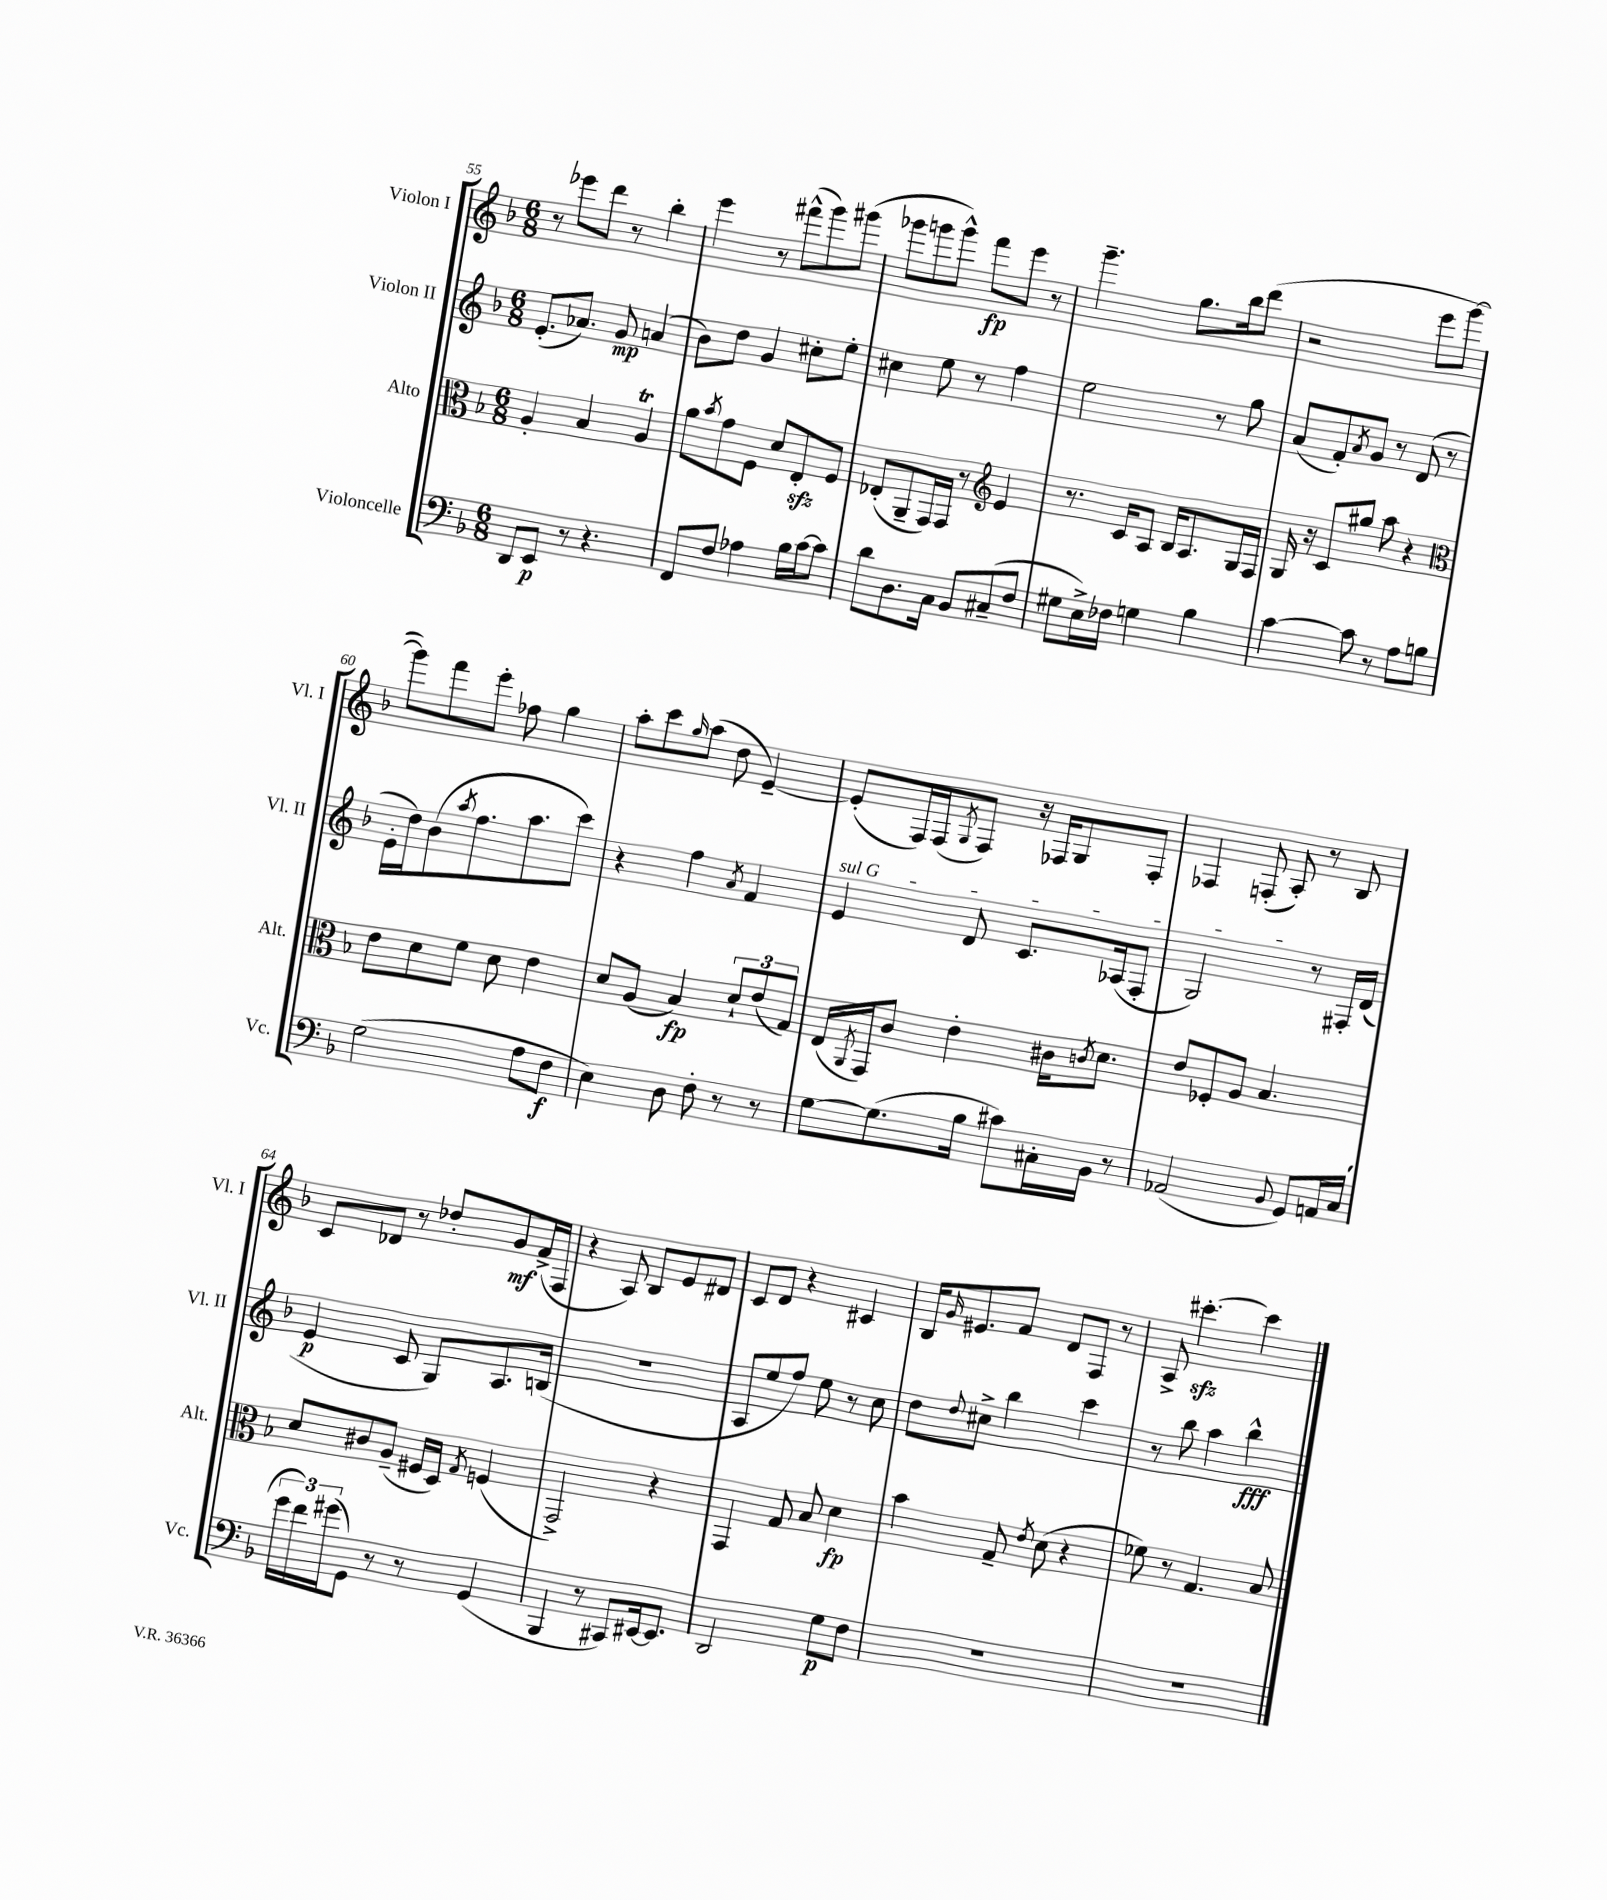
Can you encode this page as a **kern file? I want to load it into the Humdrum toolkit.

**kern	**kern	**kern	**kern
*staff4	*staff3	*staff2	*staff1
*clefF4	*clefC3	*clefG2	*clefG2
*k[b-]	*k[b-]	*k[b-]	*k[b-]
*M6/8	*M6/8	*M6/8	*M6/8
8DD/L	4A'/	(8.e'/L	8r
8EE/J	.	.	8eee-\L
.	.	8.a-/J)	.
8r	4B-/	.	8ddd\J
4.r	.	8g/	8r
.	4A/	(4a/	4bb-'\
=	=	=	=
8FF/L	8a\L	8b-\L)	4eee\
.	8qb-/	.	.
8F/J	8g\	8dd\J	.
4A-\	8F\J	4g/	8r
.	8d/L	.	(8fff#^^\L
16B-\LL	8E'/	8cc#'\L	8ggg\)
[16c\J	.	.	.
8c\]J	8F/J	8ee'\J	(8ggg#\J
=	=	=	=
8d\L	(8E-'/L	4cc#\	8ggg-\L
8.D\	8AA~/	.	8ggg\
.	16GG/L)	8ee\	8ggg^^\J)
16C\Jk	16GG/JJ	.	.
8BB-/L	8r	8r	8fff\L
*	*clefG2	*	*
(8C#~/	4e/	4ff\	8eee\J
8F/J	.	.	8r
=	=	=	=
8G#\L	8.r	2ee\	4.ggg~\
16E^\L)	.	.	.
16F-\JJ	16c/LK	.	.
4G\	8A/J	.	.
.	16B-/LK	.	8.gg\L
.	8.A/	.	.
4B-\	.	8r	.
.	.	.	16bb-\k
.	16G/L	8gg\	(8ddd\J
.	16F/JJ	.	.
=	=	=	=
[4c\	16G/	(8a/L	2r
.	16r	.	.
.	8c/L	8f'/)	.
.	.	8qa/	.
8c\]	8gg#/J	8g/J	.
8r	8aa\	8r	.
8A\L	4r	(8d/	8eee\L
8B\J	.	8r	[8ggg\J
=	=	=	=
*	*clefC3	*	*
(2G\	8e\L	16e'\LL	8ggg\]L)
.	.	16dd\J)	.
.	8d\	(8b-\	8fff\
.	.	8qaa/	.
.	8f\J	8.ff\	8eee'\J
.	8d\	.	8ff-\
.	.	8.aa\	.
8A\L	4e\	.	4gg\
8F\J	.	8ccc\J)	.
=	=	=	=
4E\)	8d/L	4r	8aa'\L
.	(8A/J	.	8ccc\
.	.	.	16qqgg/
8D\	4B-/)	4ff\	(8aa\J
8F'\	.	.	8dd\
.	.	8qa/	.
8r	12d`/L	4f/	[4e~/)
.	(12e/	.	.
8r	.	.	.
.	12G/J)	.	.
=	=	=	=
[8G\L	(16E/LL	4e/	(8e'/]L
.	8qAA/	.	.
.	16GG/J)	.	.
(8.G\]	8c/J	.	16F/L)
.	.	.	(16F/J
.	.	.	8qG/
.	4e'\	8d/	8F/J)
16B-\Jk	.	.	.
8c#\L)	.	8.c/L	16r
.	.	.	16F-/LK
16C#'\L	16c#\LK	.	8G/
.	8qc/	.	.
16BB-\JJ	8.d\J	(16A-/k	.
8r	.	8F'/J	8F-'/J
=	=	=	=
(2AA-/	8e/L	2G/)	4F-/
.	8F-'/	.	.
.	8A/J	.	(8F'/
.	4.B-/	.	8A'/)
8qqBB-/	.	.	.
8GG/L)	.	8r	8r
16AA/L	.	16F#'/LL	8B-/
(16C/JJ	.	(16d/JJ	.
=	=	=	=
24g\LL	8d/L	4e/	8c/L
24f\)	.	.	.
(24g#\J	.	.	.
8GG\J)	8c#/	.	8d-/J
8r	(8A~/J	8c/	8r
8r	16F#/LL	8G/L)	8dd-'/L
.	16D/JJ)	.	.
.	8qG/	.	.
(4GG/	(4F/	8.A/	8g/
.	.	.	(16f^/L
.	.	(16B/Jk	16F/JJ
=	=	=	=
4BBB-/	2GG^/)	2.r	4r
8r	.	.	8A/)
8CC#/L)	.	.	8B-/L
[16EE#/k	4r	.	8e/
8.EE#/]J	.	.	.
.	.	.	8d#/J
=	=	=	=
2DD/	4GG/	8A/L	8c/L
.	.	8ee/	8d/J
.	8G/	8ff/J)	4r
.	8B-/	8ee\	.
8G\L	4d\	8r	4c#/
8F\J	.	8cc\	.
=	=	=	=
2.r	4b-\	8dd\L	16B-/LK
.	.	.	16qqg/
.	.	.	8.e#/
.	.	8qqdd/	.
.	.	8cc#^\J	.
.	8G~/	4bb-\	8f/J
.	8qe/	.	.
.	(8d\	.	8d/L
.	4r	4ccc\	8F/J
.	.	.	8r
=	=	=	=
2.r	8f-\)	8r	8A^/
.	8r	8bb-\	[4.ccc#'\
.	4.G/	4aa\	.
.	.	4bb-^^\	4ccc#\]
.	8B-/	.	.
==	==	==	==
*-	*-	*-	*-
